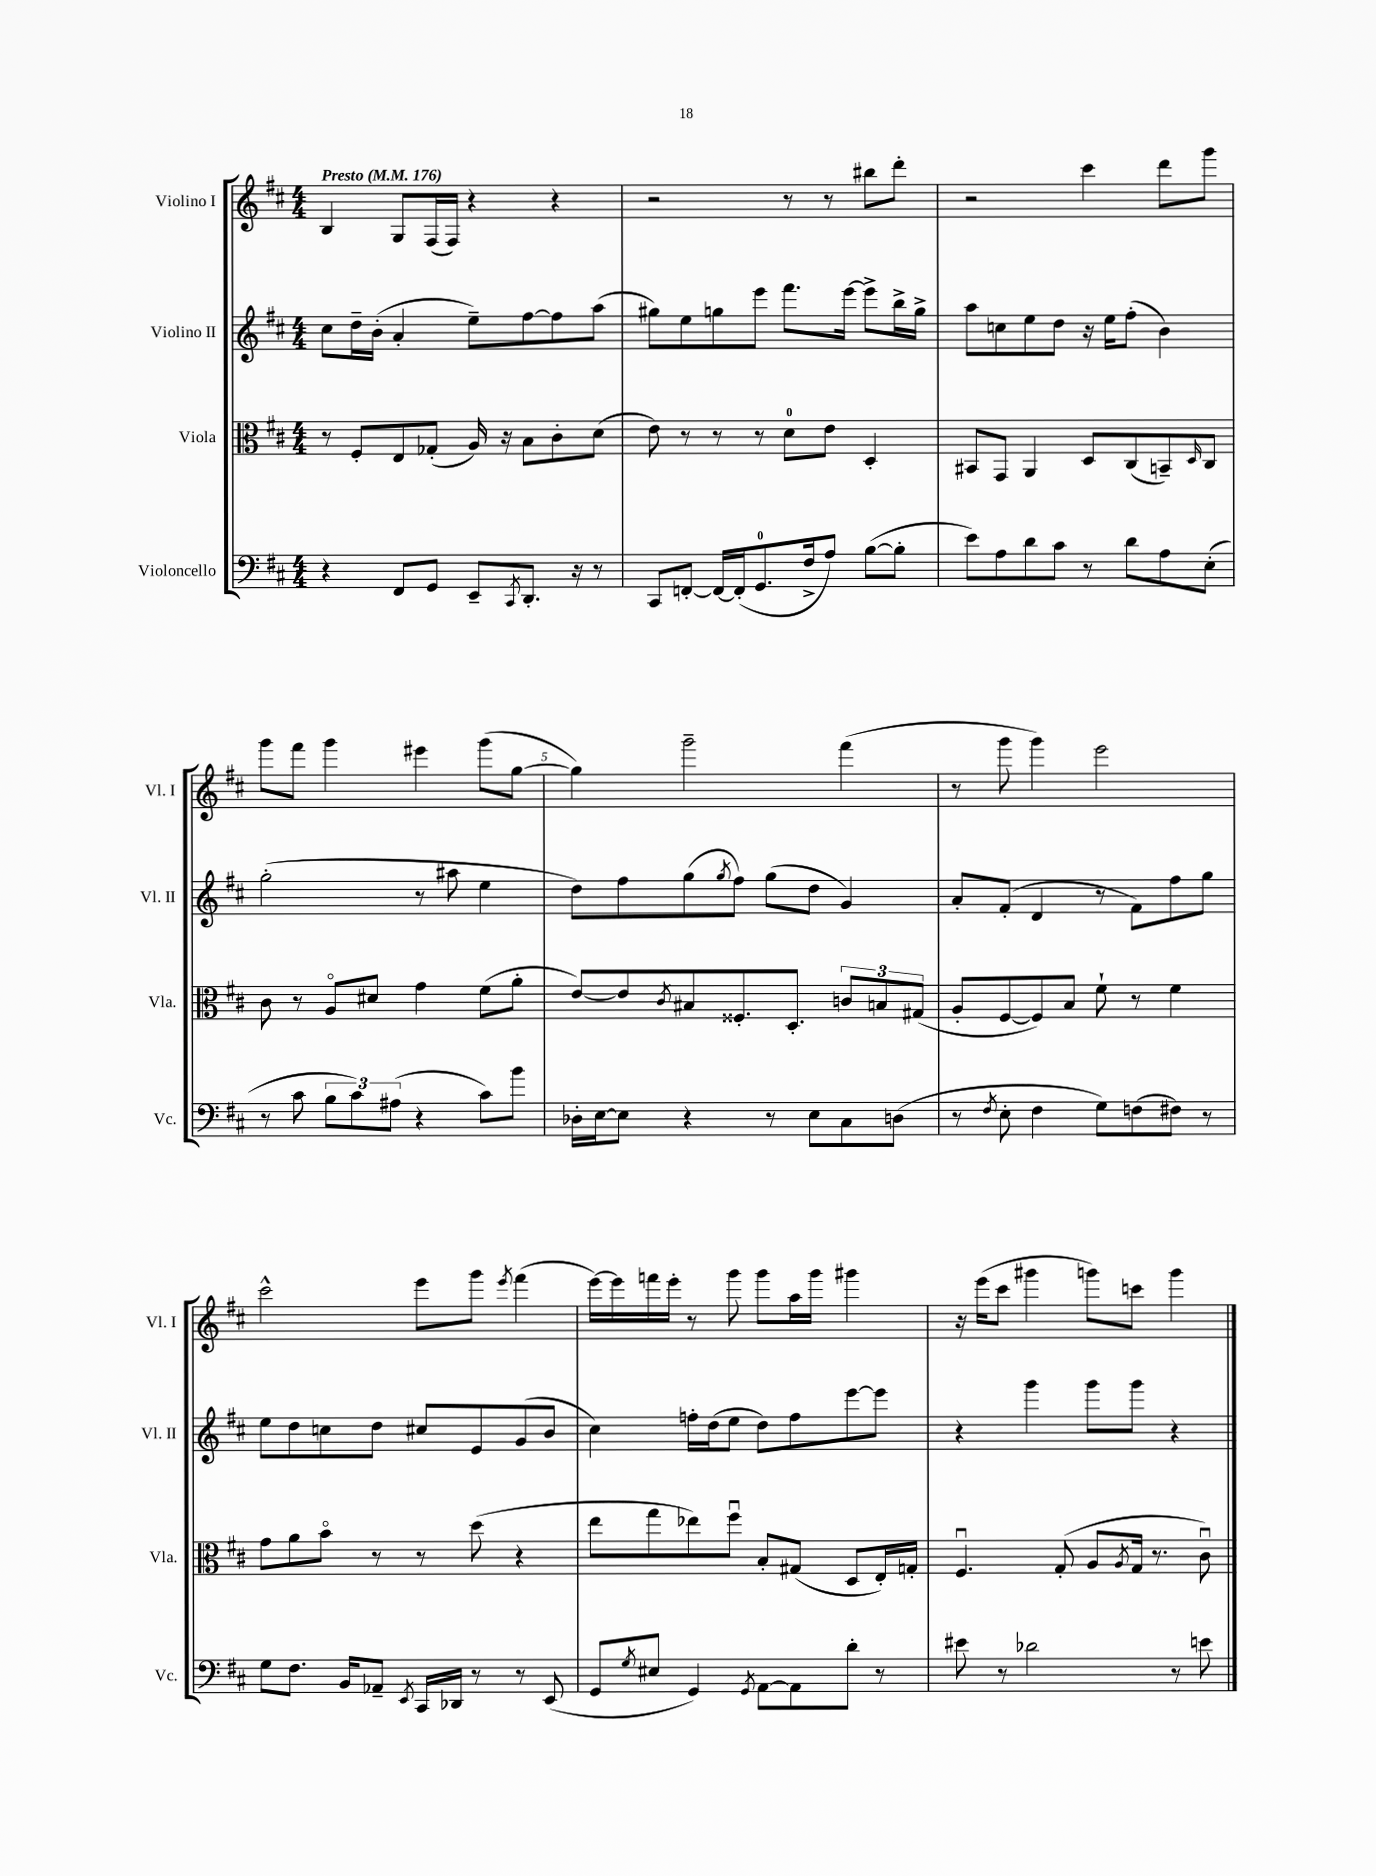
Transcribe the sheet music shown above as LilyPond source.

<<
\new StaffGroup <<
\new Staff = "s0" \with { instrumentName = "Violino I" shortInstrumentName = "Vl. I" } {
    \clef treble \key d \major \numericTimeSignature \time 4/4 \tempo "Presto" 4 = 176
    b4 g8 fis16( fis16) r4 r4 |
    r2 r8 r8 bis''8 d'''8-. |
    r2 cis'''4 d'''8 g'''8 |
    g'''8 fis'''8 g'''4 eis'''4 g'''8( g''8~ |
    g''4) g'''2-- fis'''4( |
    r8 g'''8 g'''4) e'''2 |
    cis'''2-^ e'''8 g'''8 \acciaccatura { e'''8 } fis'''4( |
    e'''16~) e'''16 f'''16 e'''16-. r8 g'''8 g'''8 a''16 g'''16 gis'''4 |
    r16 e'''16( cis'''8 gis'''4 g'''8) c'''8 g'''4 \bar "|." |
}
\new Staff = "s1" \with { instrumentName = "Violino II" shortInstrumentName = "Vl. II" } {
    \clef treble \key d \major \numericTimeSignature \time 4/4
    cis''8 d''16-- b'16-.( a'4-. e''8--) fis''8~ fis''8 a''8( |
    gis''8) e''8 g''8 e'''8 fis'''8. e'''16~ e'''8-> b''16-> g''16-> |
    a''8 c''8 e''8 d''8 r16 e''16 fis''8-.( b'4) |
    g''2-.( r8 ais''8 e''4 |
    d''8) fis''8 g''8( \acciaccatura { g''8 } fis''8) g''8( d''8 g'4) |
    a'8-. fis'8-.( d'4 r8 fis'8) fis''8 g''8 |
    e''8 d''8 c''8 d''8 cis''8 e'8 g'8( b'8 |
    cis''4) f''16-. d''16( e''8 d''8) f''8 e'''8~ e'''8 |
    r4 g'''4 g'''8 g'''8 r4 \bar "|." |
}
\new Staff = "s2" \with { instrumentName = "Viola" shortInstrumentName = "Vla." } {
    \clef alto \key d \major \numericTimeSignature \time 4/4
    r8 fis8-. e8 ges8-.( a16) r16 b8 cis'8-. d'8( |
    e'8) r8 r8 r8 d'8-0 e'8 d4-. |
    bis,8 g,8 a,4 d8 cis8( b,8--) \grace { d16 } cis8 |
    cis'8 r8 a8\flageolet dis'8 g'4 fis'8( a'8-. |
    e'8~) e'8 \acciaccatura { cis'8 } bis8 fisis8.-. d8.-. \tuplet 3/2 { c'8 b8 gis8( } |
    a8-. fis8~ fis8) b8 fis'8-! r8 fis'4 |
    g'8 a'8 b'8\flageolet r8 r8 d''8( r4 |
    e''8 g''8 ees''8) fis''8\downbow b8-. gis8( d8 e16-.) g16-. |
    fis4.\downbow g8-.( a8 \acciaccatura { a8 } g16 r8. cis'8\downbow) \bar "|." |
}
\new Staff = "s3" \with { instrumentName = "Violoncello" shortInstrumentName = "Vc." } {
    \clef bass \key d \major \numericTimeSignature \time 4/4
    r4 fis,8 g,8 e,8-- \acciaccatura { cis,8 } d,8.-. r16 r8 |
    cis,8 f,8~-. f,16~ f,16-.( g,8.-0 fis16-> a8) b8~( b8-. |
    e'8) a8 d'8 cis'8 r8 d'8 a8 e8-.( |
    r8 cis'8 \tuplet 3/2 { b8 cis'8) ais8( } r4 cis'8) b'8 |
    des16-. e16~ e8 r4 r8 e8 cis8 d8( |
    r8 \acciaccatura { fis8 } e8-. fis4 g8) f8( fis8) r8 |
    g8 fis8. b,16 aes,8-- \acciaccatura { e,8 } cis,16 des,16 r8 r8 e,8( |
    g,8 \acciaccatura { g8 } eis8 g,4) \acciaccatura { g,8 } a,8~ a,8 d'8-. r8 |
    eis'8 r8 des'2 r8 e'8 \bar "|." |
}
>>
>>
\layout { \context { \Score \override BarNumber.break-visibility = ##(#f #t #t) barNumberVisibility = #(every-nth-bar-number-visible 5) } }
